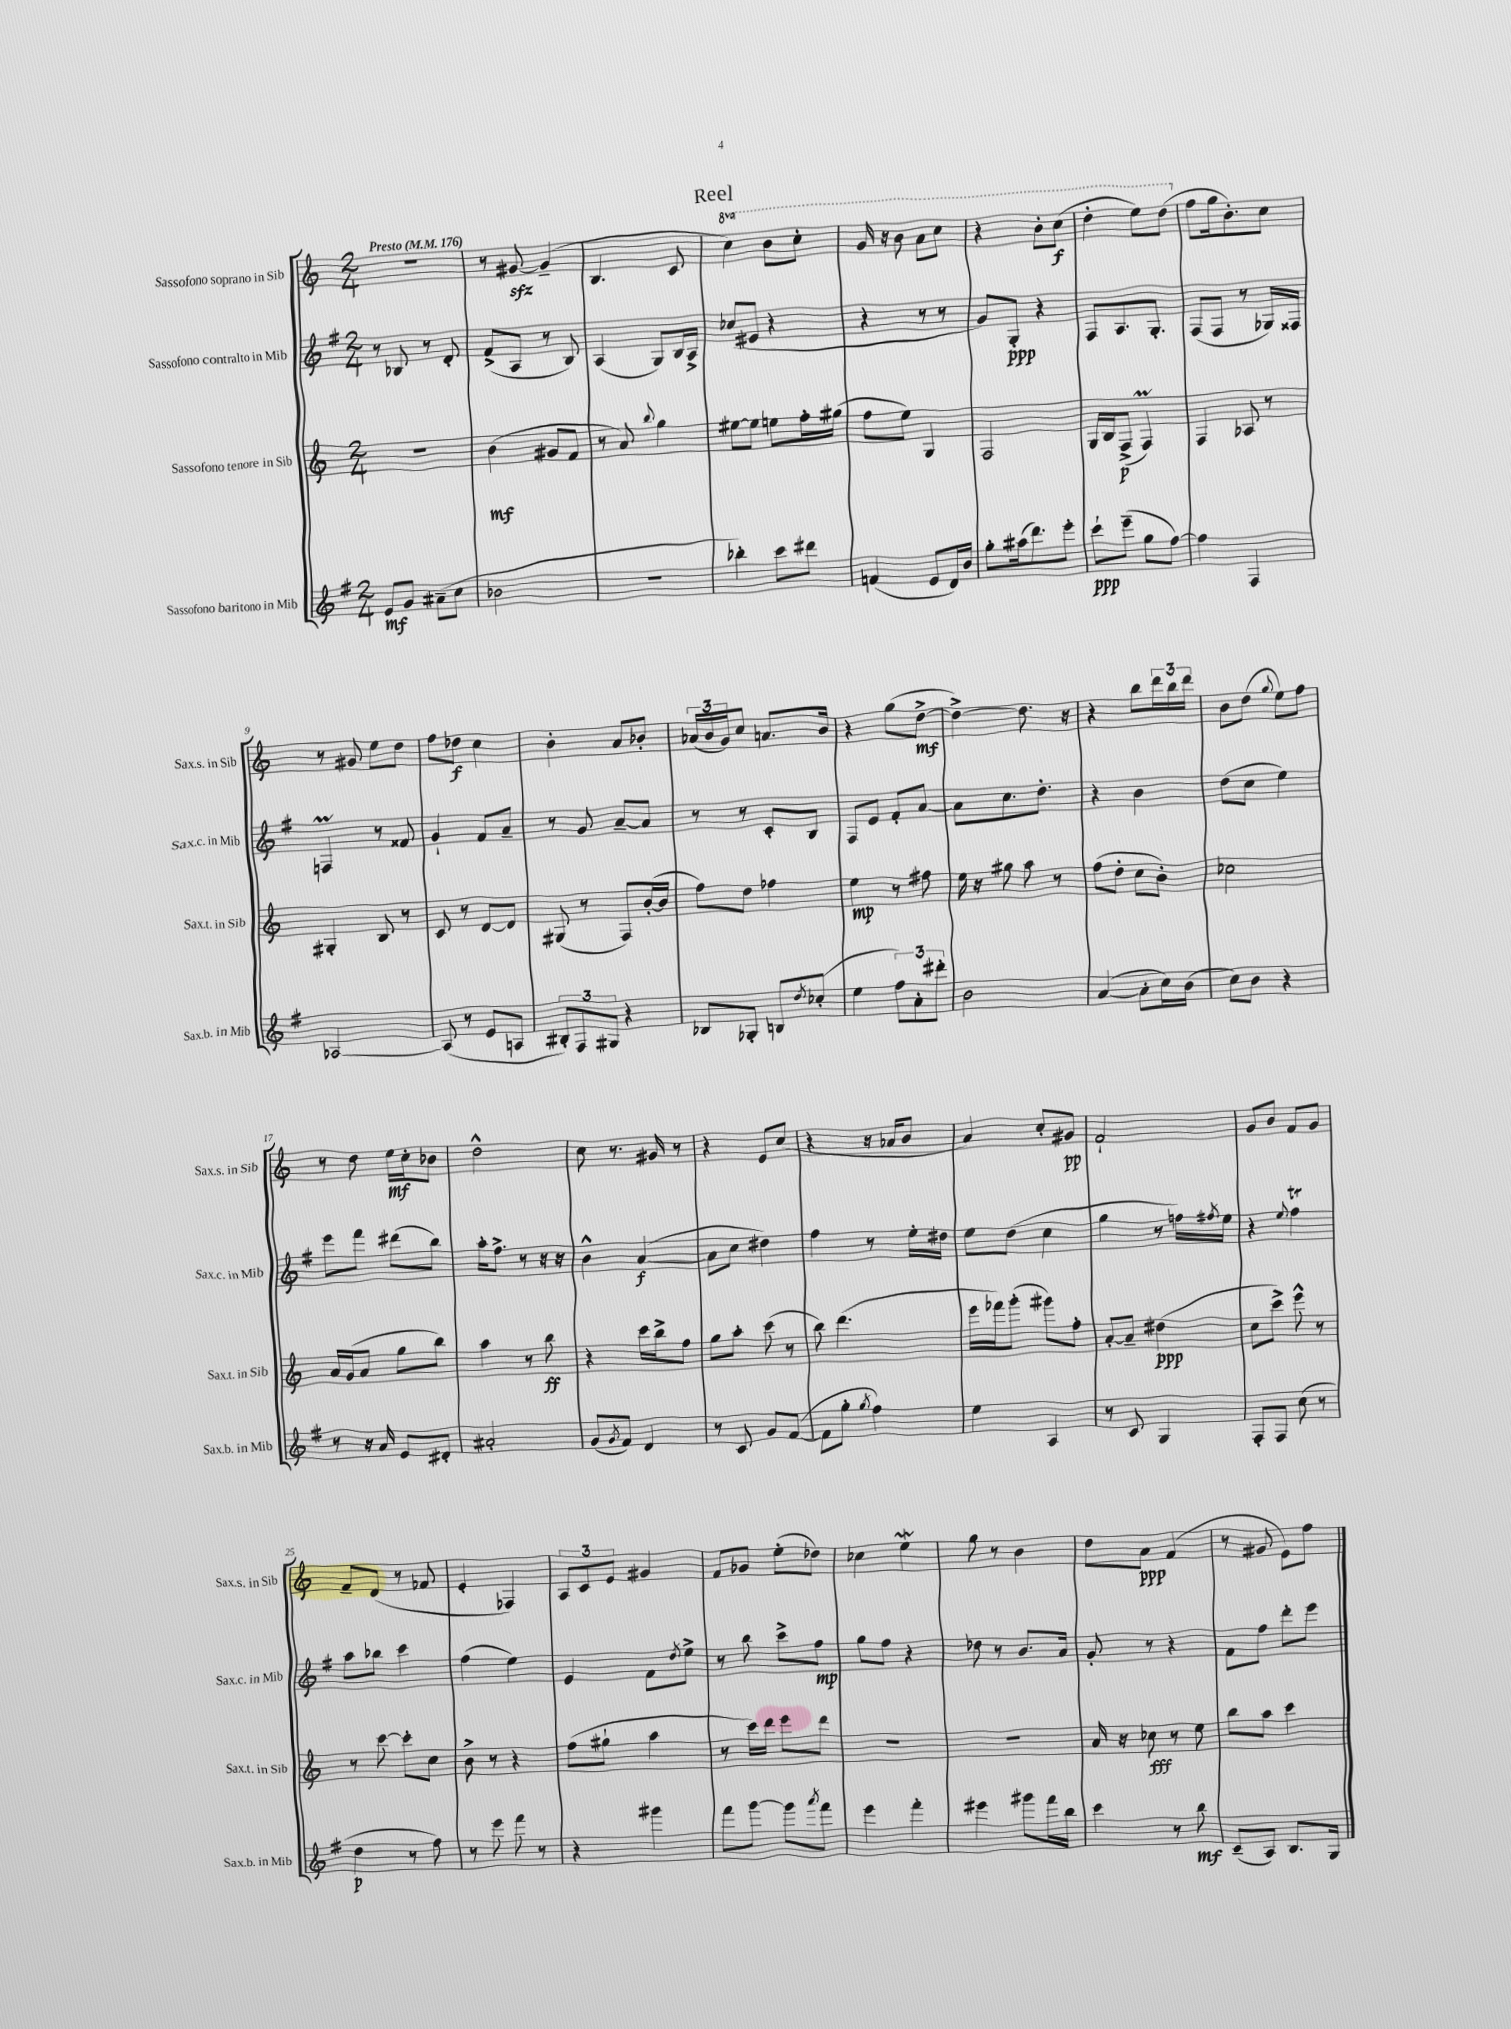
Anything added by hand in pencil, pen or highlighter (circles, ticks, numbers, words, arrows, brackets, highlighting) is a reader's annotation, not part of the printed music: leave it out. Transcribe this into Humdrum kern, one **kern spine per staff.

**kern	**kern	**kern	**kern
*staff4	*staff3	*staff2	*staff1
*clefG2	*clefG2	*clefG2	*clefG2
*k[f#]	*k[]	*k[f#]	*k[]
*M2/4	*M2/4	*M2/4	*M2/4
*MM176	*MM176	*MM176	*MM176
8e/L	2r	8r	2r
8g/J	.	8B-/	.
(8a#~\L	.	8r	.
8cc\J	.	8d'/	.
=	=	=	=
2b-\	(4b\	(8f#^/L	8r
.	.	8A/J	[8g#/
.	8g#/L	8r	(4g#~/]
.	8f/J	8B/)	.
=	=	=	=
2r	8r	(4A/	4.B/
.	8a/)	.	.
.	8qqbb/	.	.
.	4gg\	8G/L)	.
.	.	16B/L	8c/
.	.	16A^/JJ	.
=	=	=	=
4bb-'\)	[8ee#\L	(8cc-/L	4ccc\)
.	8ee#\]J	8e#/J	.
8ccc\L	8ee\L	4r	8bb\L
8ddd#\J	16ff'\L	.	8ccc'\J
.	(16gg#\JJ	.	.
=	=	=	=
(4f/	8ff\L	4r	16gg/
.	.	.	16r
.	8ee\J)	.	8bb\
8e/L	4G/	8r	8aa\L
16d/L)	.	8r	8ccc\J
16b/JJ	.	.	.
=	=	=	=
8gg'\L	2F/	8g/L)	4r
(16aa#\k	.	8G'/J	.
8.ddd\)	.	.	.
.	.	4r	8bb'\L
8eee'\J	.	.	(8ccc\J
=	=	=	=
8ccc`\L	16G/LL	8F#/L	4ddd'\
.	16B/J	.	.
(8eee~\J	(8F^/J	8.A/	.
8gg\L	4F/)	.	8eee\L)
.	.	8.G'/J	.
[8ff#\J)	.	.	(8ddd\J
=	=	=	=
4ff#\]	4F/	(8F#/L	8ff\L
.	.	8F#/J	16gg\k
.	.	.	8.b'\)
4F#/	8A-/	8r	.
.	8r	16G-/LL)	8cc\J
.	.	16F##/JJ	.
=	=	=	=
[2A-/	4G#'/	4F/	8r
.	.	.	8g#/
.	8B/	8r	8ee\L
.	8r	8f##/	8dd\J
=	=	=	=
(8A-/]	8c/	4g`/	8ff\L
8r	8r	.	8dd-\J
8e/L	[8d/L	8f#/L	4cc\
8A/J	8d/]J	8a~/J	.
=	=	=	=
12B#'/L)	(8G#/	8r	4b'\
12F#/	.	.	.
.	8r	8g/	.
12G#/J	.	.	.
4r	8F/L)	[8a~/L	8a/L
.	([16b'/L	8a/]J	8b-'/J
.	16b/]JJ	.	.
=	=	=	=
8B-/L	8ff\L)	8r	(24a-/LL
.	.	.	24b/
.	.	.	24g/J)
8G-'/J	8dd\J	8r	8cc/J
8B/L	4ff-\	8c'/L	8.a/L
8qdd/	.	.	.
(8cc-'/J	.	8B/J	.
.	.	.	16b/Jk
=	=	=	=
4ee\	4ee\	8F#/L	4r
.	.	8e/J	.
12ff#\L)	8r	8f#'/L	(8gg\L
12a'\	.	.	.
.	8ff#\	[8a/J	[8dd^\J
12ddd#'\J	.	.	.
=	=	=	=
2b\	16ee\	8a\]L	4dd^\_)
.	16r	.	.
.	8gg#\	8.cc\	.
.	8aa\	.	8.dd\]
.	.	8.dd'\J	.
.	8r	.	.
.	.	.	16r
=	=	=	=
([4a/	(8ff\L	4r	4r
.	8dd'\J	.	.
8a'\]L	8cc\L	4b\	8bb\L
16cc\L)	8b'\J)	.	24ddd\L
.	.	.	24bb\
(16b\JJ	.	.	.
.	.	.	24ddd\JJ
=	=	=	=
8cc\L)	2cc-\	(8dd\L	8b\L
8b\J	.	8cc\J	(8dd\J
.	.	.	8qqgg/
4r	.	4ee\)	8ee\L)
.	.	.	8ff\J
=	=	=	=
8r	16a/LL	8eee\L	8r
.	(16g/J	.	.
16r	8a/J	8fff#\J	8dd\
16a/	.	.	.
8e/L	8gg\L	(8ddd#\L	16ee\LL
.	.	.	16cc'\J
8d#'/J	8bb\J)	8bb\J)	8b-\J
=	=	=	=
2a#'/	4aa\	16aa'\LK	2dd^^\
.	.	8.ff#^\J	.
.	8r	8r	.
.	8bb\	16r	.
.	.	16r	.
=	=	=	=
(8g/L	4r	4b^^\	8cc\
8qg/	.	.	.
8f#/J)	.	.	8.r
4d/	16ccc\LL	([4a/	.
.	16bb^\J	.	16g#/
.	8ff\J	.	8r
=	=	=	=
8r	8gg\L	8a\]L	4r
8c/	8aa'\J	8cc\J	.
8g/L	(8ccc\	4dd#\)	8e/L
([8f#/J	8r	.	(8cc/J
=	=	=	=
8f#\]L	8bb\)	4ff#\	4r
8gg'\J	(4.ddd\	.	.
8qgg/	.	.	.
4ff#\)	.	8r	16r
.	.	.	16a-/LK
.	.	16ee'\LL	8b/J
.	.	16dd#\JJ	.
=	=	=	=
4ee\	16eee\LL	8ee\L	4a/)
.	16fff-\J)	.	.
.	(8ggg'\J	(8dd\J	.
4A/	8ggg#\L)	4cc\	8cc'/L
.	8ff'\J	.	8g#/J
=	=	=	=
8r	[8a'/L	4gg\	2f`/
8c/	8a~/]J	.	.
4G/	(4dd#\	8r	.
.	.	16ff\LL)	.
.	.	8qff#/	.
.	.	16ee\JJ	.
=	=	=	=
8F#'/L	8cc\L	4r	8g/L
8F#/J	8ccc^\J)	.	8b/J
.	.	8qqee/	.
(8cc\	8eee^^\	4ff#\	8f/L
8r	8r	.	8g/J
=	=	=	=
4dd\	8r	8aa\L	8f~/L
.	[8ccc\	8bb-\J	(8d/J
8r	8ccc'\]L	4ccc\	8r
8ff#\)	8cc\J	.	8f-/
=	=	=	=
8r	8b^\	(4ff#\	4e'/
8eee\	8r	.	.
8fff#\	4r	4ee\)	4F-/)
8r	.	.	.
=	=	=	=
4r	(8ff\L	4e/	12A/L
.	.	.	12c/
.	8gg#`\J	.	.
.	.	.	12e/J
4ggg#\	4aa\	8f#\L	4g#/
.	.	8qdd/	.
.	.	8ee^\J	.
=	=	=	=
8fff#\L	8r	8r	8f/L
[8ggg\J	16ccc\LL)	8bb\	8g-/J
.	16ddd\JJ	.	.
8ggg\]L	8eee\L	8ccc^\L	(8ee'\L
8qaaa/	.	.	.
8fff#\J	8ddd\J	8ff#\J	8dd-\J)
=	=	=	=
4eee\	2r	8gg\L	4cc-\
.	.	8ff#\J	.
4fff#'\	.	4r	4ee\
=	=	=	=
4eee#\	2r	8dd-\	8gg\
.	.	8r	8r
8ggg#\L	.	8.b/L	4b\
16fff#\L	.	.	.
16bb\JJ	.	16a/Jk	.
=	=	=	=
4ccc\	16a/	8g'/	8dd\L
.	16r	.	.
.	8cc-\	8r	8a\J
8r	8r	4r	(4f/
8bb\	8ee\	.	.
=	=	=	=
(8c~/L	8bb\L	8f#\L	8r
8A/J)	8aa\J	8ff#\J	8g#/
8.B/L	4ccc\	8ddd'\L	8e\L)
.	.	8eee\J	8ff\J
16G/Jk	.	.	.
==	==	==	==
*-	*-	*-	*-
